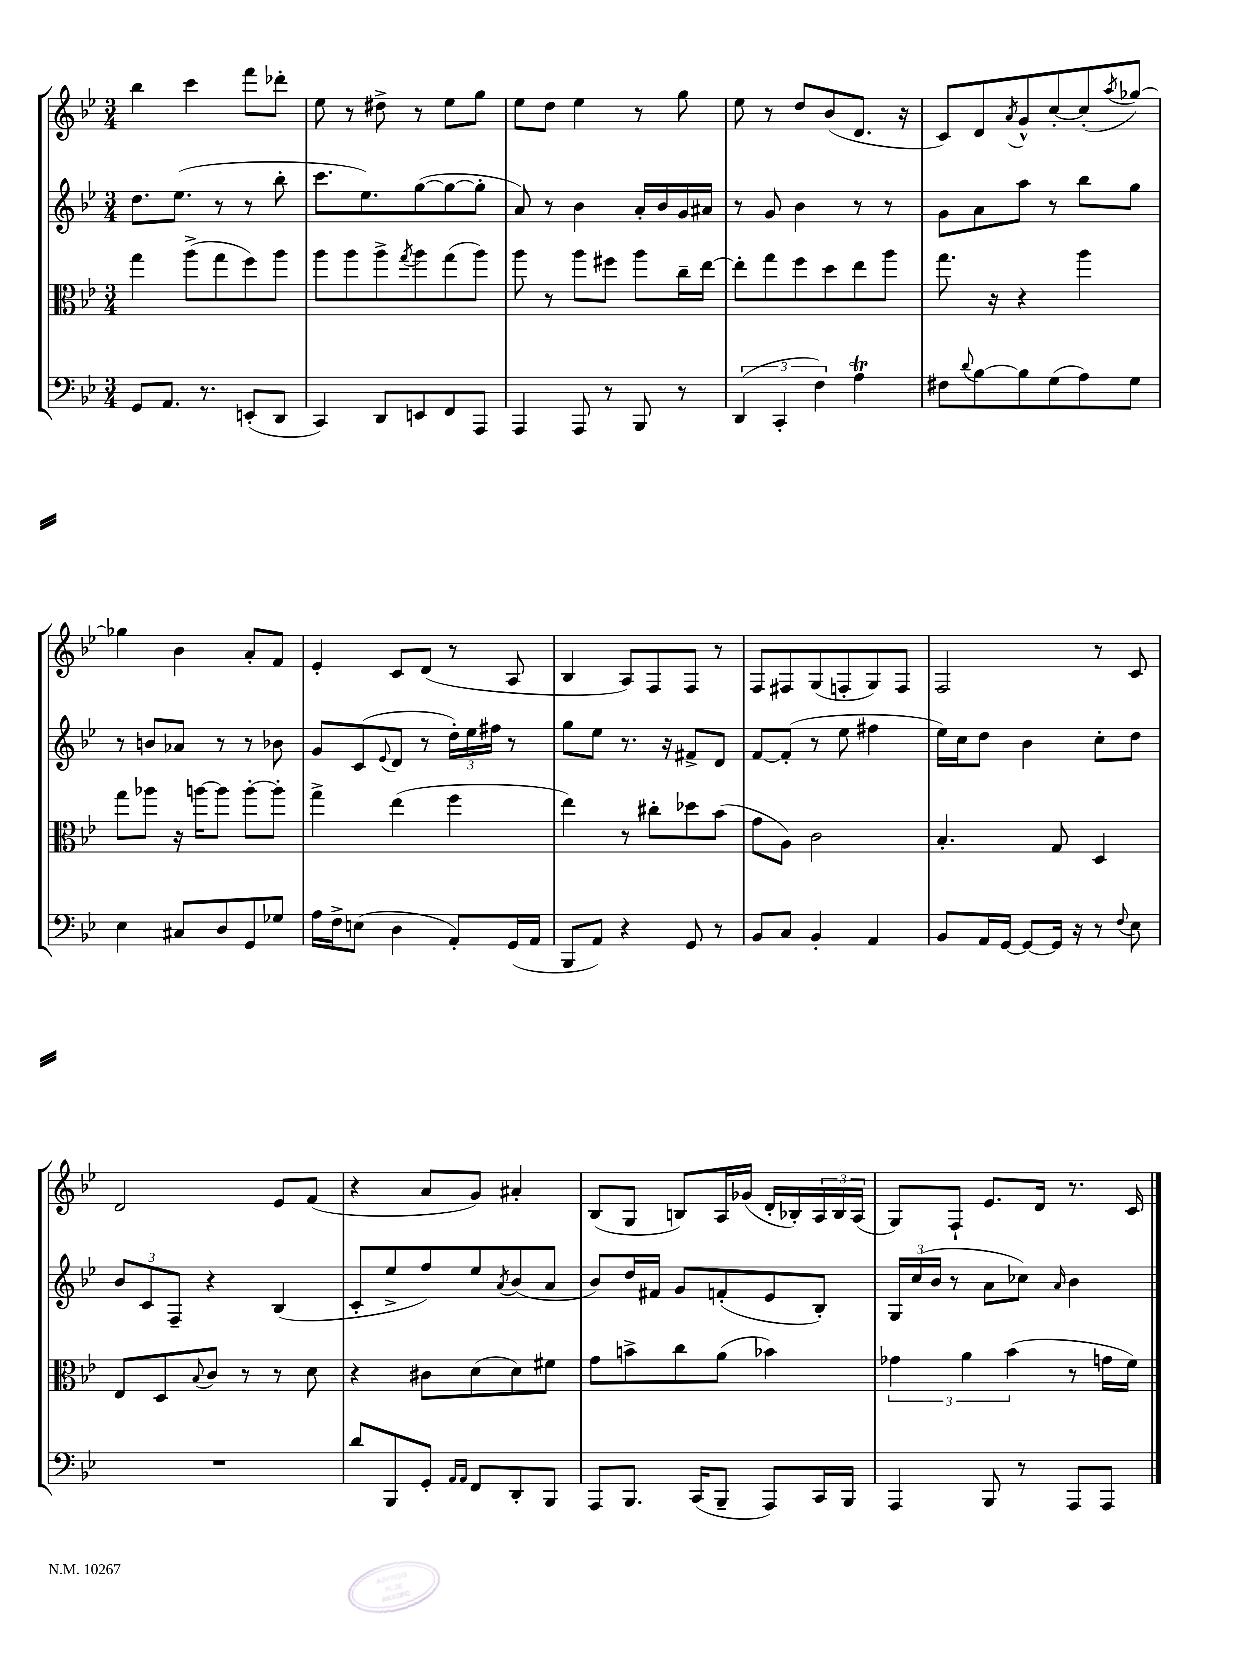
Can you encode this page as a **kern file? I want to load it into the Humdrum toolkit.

**kern	**kern	**kern	**kern
*staff4	*staff3	*staff2	*staff1
*clefF4	*clefC3	*clefG2	*clefG2
*k[b-e-]	*k[b-e-]	*k[b-e-]	*k[b-e-]
*M3/4	*M3/4	*M3/4	*M3/4
8GG	4gg	8.dd	4bb-
8.AA	.	.	.
.	.	(8.ee-	.
.	(8aa^	.	4ccc
8.r	.	.	.
.	8gg	8r	.
(8EE'	8ff)	8r	8fff
8DD	8aa	8bb-'	8ddd-'
=	=	=	=
4CC)	8aa	8.ccc	8ee-
.	8aa	.	8r
.	.	8.ee-)	.
8DD	8aa^	.	8dd#^
.	8qgg	.	.
8EE	8aa	([8gg	8r
8FF	(8gg	8gg_	8ee-
8AAA	8aa)	8gg']	8gg
=	=	=	=
4AAA	8aa	8a)	8ee-
.	8r	8r	8dd
8AAA	8aa	4b-	4ee-
8r	8ff#	.	.
8BBB-	8aa	16a'	8r
.	.	16b-	.
8r	16cc~	16g	8gg
.	[16ee-	16a#	.
=	=	=	=
(6DD	8ee-']	8r	8ee-
.	8gg	8g	8r
6CC'	.	.	.
.	8ff	4b-	8dd
6F)	.	.	.
.	8dd	.	(8b-
4A	8ee-	8r	8.d
.	8aa	8r	.
.	.	.	16r
=	=	=	=
8F#	8.gg	8g	8c)
8qqd	.	.	.
[8B-	.	8a	8d
.	16r	.	.
.	.	.	8qa
8B-]	4r	8aa	8g^^
(8G	.	8r	[8cc'
8A)	4aa	8bb-	(8cc']
.	.	.	8qaa
8G	.	8gg	[8gg-)
=	=	=	=
4E-	8gg	8r	4gg-]
.	8aa-	8b	.
8C#	16r	8a-	4b-
.	[16aa	.	.
8D	8aa]	8r	.
8GG	[8aa'	8r	8a'
8G-	8aa']	8b-	8f
=	=	=	=
16A	4gg^	8g	4e-'
16F^	.	.	.
(8E	.	(8c	.
.	.	8qqe-	.
4D	(4ee-	8d	8c
.	.	8r	(8d
8AA')	4ff	24dd')	8r
.	.	24ee-	.
.	.	24ff#	.
(16GG	.	8r	8A
16AA	.	.	.
=	=	=	=
8BBB-	4ee-)	8gg	4B-
8AA)	.	8ee-	.
4r	8r	8.r	8A)
.	8cc#'	.	8F
.	.	16r	.
8GG	8dd-	8f#^	8F
8r	(8b-	8d	8r
=	=	=	=
8BB-	8g	[8f	8F
8C	8A)	(8f']	8F#
4BB-'	2c	8r	(8G
.	.	8ee-	8F'
4AA	.	4ff#	8G)
.	.	.	8F
=	=	=	=
8BB-	4.B-'	16ee-)	2F
.	.	16cc	.
16AA	.	8dd	.
[16GG	.	.	.
8GG_	.	4b-	.
16GG]	8G	.	.
16r	.	.	.
8r	4D	8cc'	8r
8qqF	.	.	.
8E-	.	8dd	8c
=	=	=	=
2.r	8E-	12b-	2d
.	.	12c	.
.	8D	.	.
.	.	12F~	.
.	8qqB-	.	.
.	8c	4r	.
.	8r	.	.
.	8r	(4B-	8e-
.	8d	.	(8f
=	=	=	=
8d	4r	8c'	4r
8BBB-	.	8ee-^	.
8GG'	8c#	8ff)	8a
16qqAA	.	.	.
16qqAA	.	.	.
8FF	(8d	8ee-	8g)
.	.	8qa	.
8DD'	8d)	(8b-	4a#'
8BBB-	8f#	8a	.
=	=	=	=
8AAA	8g	8b-)	(8B-
8.BBB-	8b^	16dd	8G
.	.	16f#	.
.	8cc	8g	8B)
(16CC	.	.	.
8BBB-~	(8a	(8f'	16A
.	.	.	(16g-
8AAA)	4b-)	8e-	16d'
.	.	.	16B-')
16CC	.	8B-')	24A
.	.	.	24B-
16BBB-	.	.	.
.	.	.	(24A
=	=	=	=
4AAA	6g-	24G	8G)
.	.	(24cc	.
.	.	24b-	.
.	.	8r	8F`
.	6a	.	.
8BBB-	.	8a	8.e-
.	(6b-	.	.
8r	.	8cc-)	.
.	.	.	16d
.	.	16qqa	.
8AAA	8r	4b-	8.r
8AAA	16g	.	.
.	16f)	.	16c
==	==	==	==
*-	*-	*-	*-
